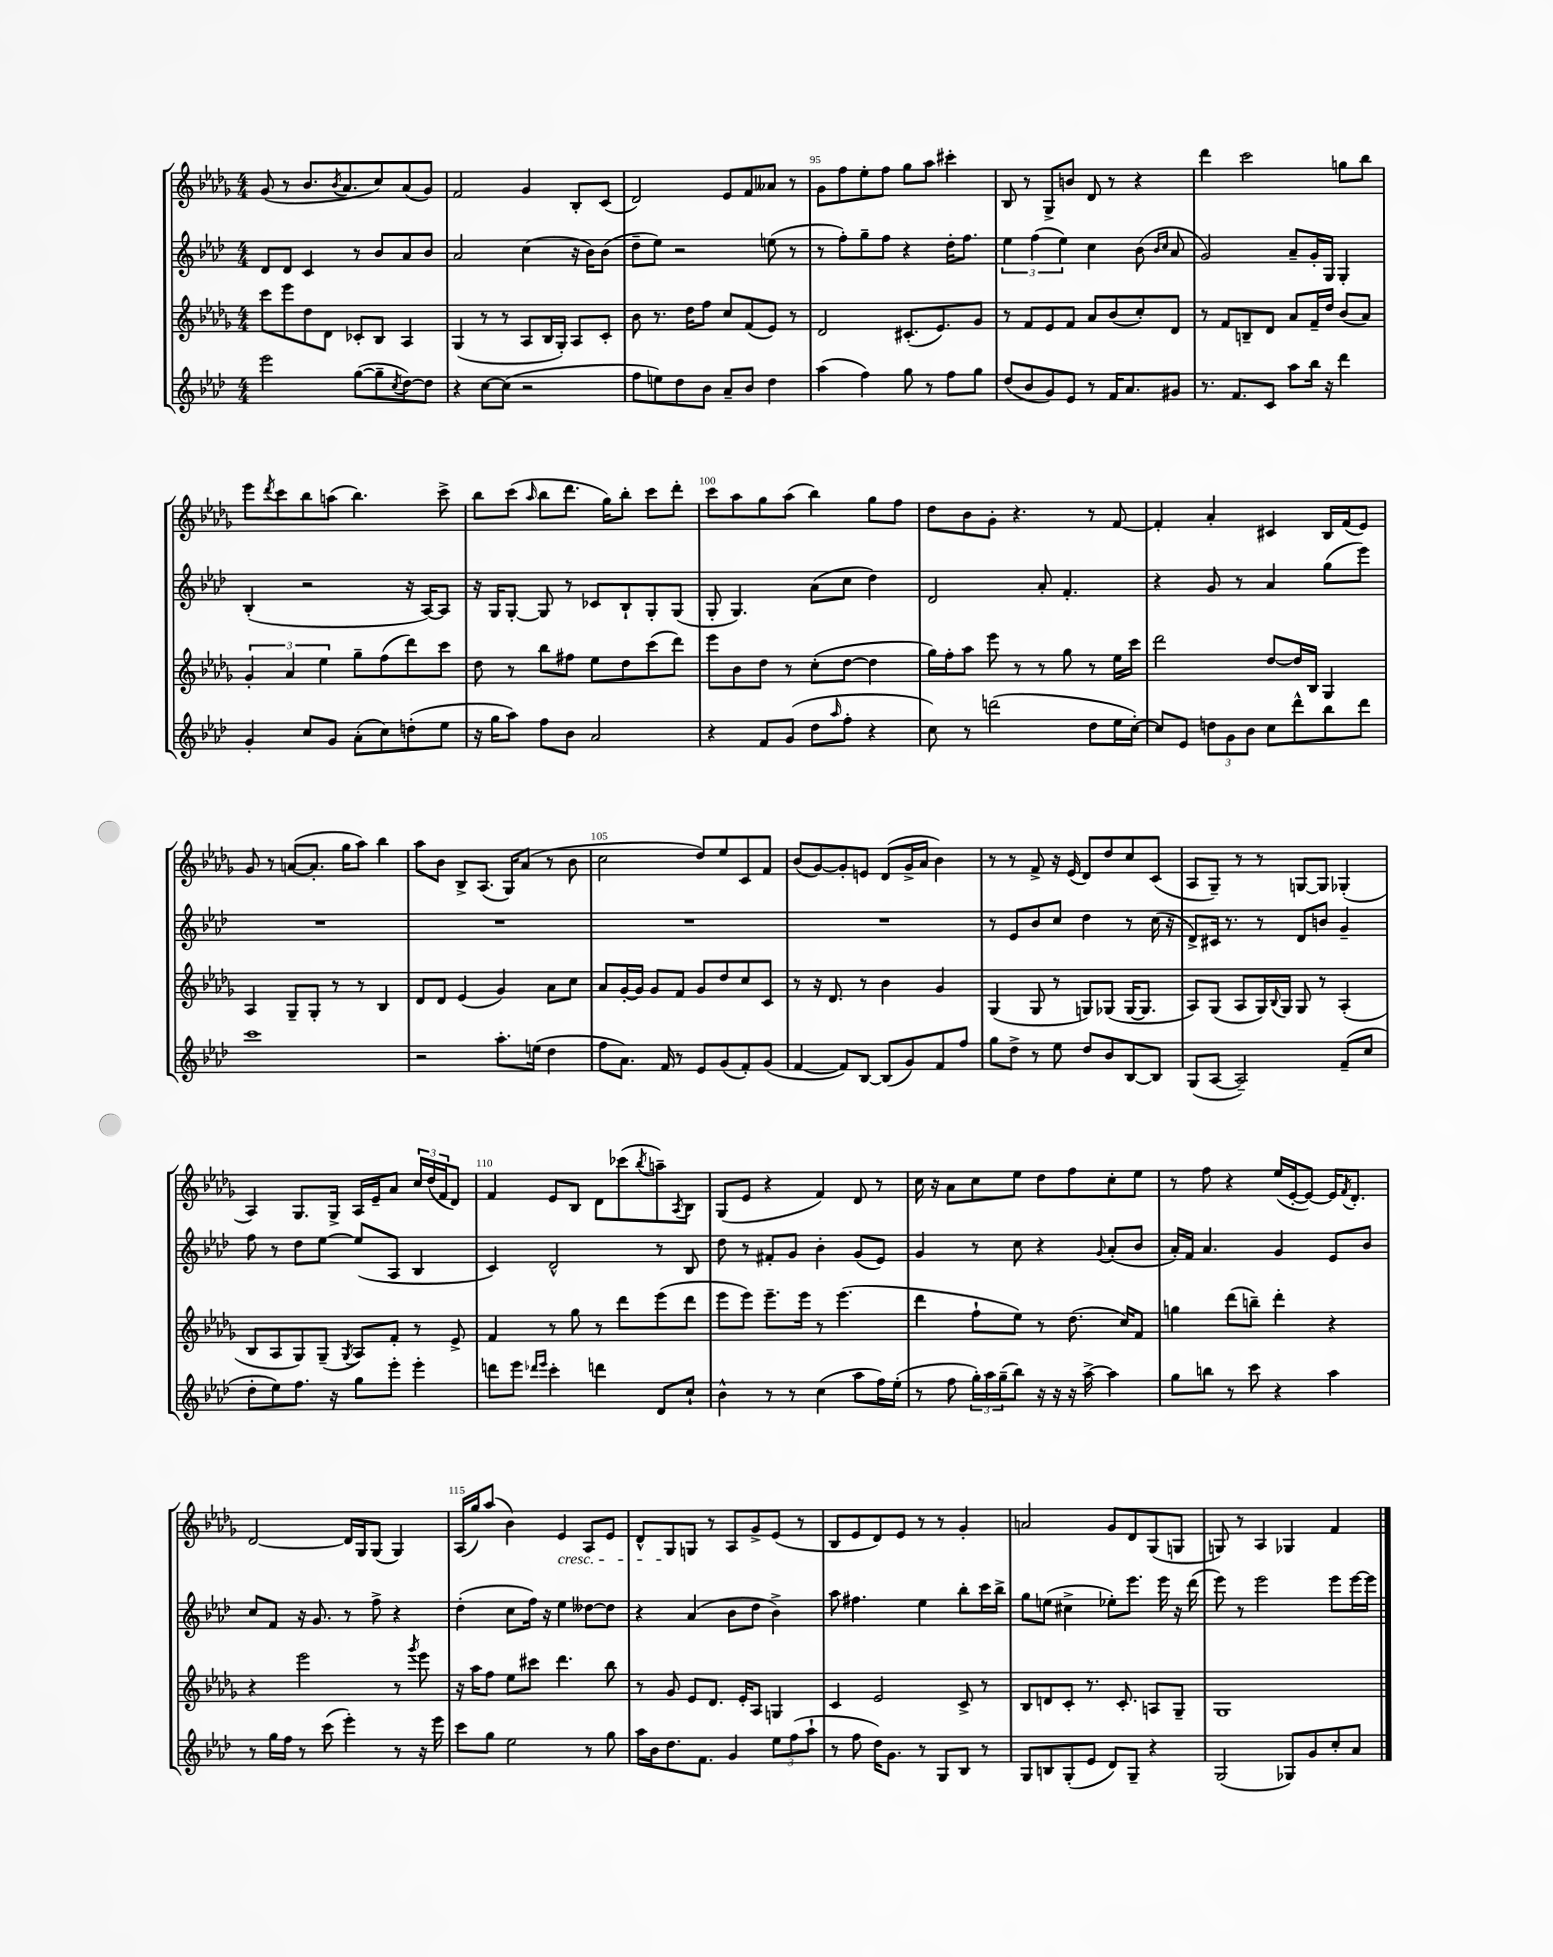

**kern	**kern	**kern	**kern
*part4	*part3	*part2	*part1
*staff4	*staff3	*staff2	*staff1
*clefG2	*clefG2	*clefG2	*clefG2
*k[b-e-a-d-]	*k[b-e-a-d-g-]	*k[b-e-a-d-]	*k[b-e-a-d-g-]
*M4/4	*M4/4	*M4/4	*M4/4
=92	=92	=92	=92
2eee-\	8ccc\L	8d-/L	(8g-/
.	8eee-\	8d-/J	8r
.	8dd-\	4c/	8.b-/L
.	8d-\J	.	.
.	.	.	8qb-/
.	.	.	8.a-/
([8gg\L	8c-X'/L	8r	.
8gg~\]	8B-/J	8b-/L	8cc/)
8qcc/	.	.	.
[8dd-\)	4A-/	8a-/	(8a-/
8dd-\J]	.	8b-/J	8g-/J)
=93	=93	=93	=93
4r	(4G-/	2a-/	2f/
[8cc\L	8r	.	.
(8cc\J]	8r	.	.
2r	8A-/L	(4cc\	4g-/
.	16B-/L	.	.
.	16G-'/JJ)	.	.
.	8A-/L	16r	8B-'/L
.	.	16b-\KL)	.
.	8c'/J	(8b-\J	(8c/J
=94	=94	=94	=94
8ff\L	8b-\	8dd-~\L	2d-/)
8een\)	8.r	8ee-\J)	.
8dd-\	.	2r	.
.	16dd-\KL	.	.
8b-\J	8ff\J	.	.
8a-~/L	8cc/L	.	8e-/L
8b-/J	(8f/	.	8f/
4dd-\	8e-/J)	(8een\	8a--X/J
.	8r	8r	8r
=95	=95	=95	=95
(4aa-\	2d-/	8r	8g-\L
.	.	8ff'\L)	8ff\
4ff\)	.	8gg~\	8ee-'\
.	.	8ff\J	8ff\J
8gg\	(8.c#X'/L	4r	8gg-\L
8r	.	.	8aa-\J
.	8.e-/)	.	.
8ff\L	.	16dd-'\KL	4ccc#X'\
.	.	8.ff\J	.
8gg\J	8g-/J	.	.
=96	=96	=96	=96
(8dd-/L	8r	6ee-\	8B-/
8b-/	8f/L	.	8r
.	.	(6ff\	.
8g/)	8e-/	.	8G-^/L
.	.	6ee-\)	.
8e-/J	8f/J	.	8bn/J
8r	8a-/L	4cc\	8d-/
16f/KL	(8b-/	.	8r
8.a-/	.	.	.
.	8cc'/)	(8b-\	4r
.	.	16qqb-/LL	.
.	.	16qqcc/JJ	.
8g#X/J	8d-/J	8a-/	.
=97	=97	=97	=97
8.r	8r	2g/)	4ddd-\
.	8f/L	.	.
8.f/L	.	.	.
.	8Bn~/	.	2ccc\
8c/J	8d-/J	.	.
8aa-\L	8a-/L	8a-~/L	.
16bb-\Jk	16f~/L	16g'/L	.
16r	16dd-/JJ	16G/JJ	.
4ddd-\	(8b-/L	4G'/	8ggn\L
.	8a-/J)	.	8bb-\J
!!LO:LB:g=z
=98	=98	=98	=98
4g'/	6g-'/	(4B-'/	8eee-\L
.	.	.	8qddd-/
.	.	.	8ccc\
.	6a-/	.	.
8cc/L	.	2r	8bb-\
.	6ee-\	.	.
8g/J	.	.	(8aan\J
(8a-'\L	8gg-~\L	.	4.bb-\)
8cc\)	(8ff\	.	.
(8ddn'\	8ddd-\)	16r	.
.	.	[16A-/KL)	.
8ee-\J	8ccc\J	8A-/J]	8ccc^\
=99	=99	=99	=99
16r	8dd-\	16r	8bb-\L
16gg\KL	.	16G/KL	.
8aa-\J)	8r	[8G'/J	(8ccc\J
.	.	.	16qqaa-/
8ff\L	8bb-\L	8G/]	8bb-\L
8b-\J	8ff#X\J	8r	8.ddd-\J
2a-/	8ee-\L	8c-X/L	.
.	.	.	16gg-\KL)
.	8dd-\	8B-`/	8bb-'\J
.	(8ccc\	8G'/	8ccc\L
.	8ddd-\J)	(8G/J	8ddd-'\J
=100	=100	=100	=100
4r	8eee-\L	8G'/	8ccc\L
.	8b-\	4.G/)	8aa-\
8f/L	8dd-\J	.	8gg-\
(8g/J	8r	.	(8aa-\J
8dd-\L	(8cc'\L	(8a-\L	4bb-\)
16qqaa-/	.	.	.
8ff'\J	[8dd-\J	8cc\J	.
4r	4dd-\]	4dd-\)	8gg-\L
.	.	.	8ff\J
=101	=101	=101	=101
8cc\)	16gg-\LL)	2d-/	8dd-\L
.	16ff'\J	.	.
8r	8aa-\J	.	8b-\
(2dddn\	8eee-\	.	8g-'\J
.	8r	.	4.r
.	8r	8a-'/	.
.	8gg-\	4.f'/	.
8dd-\L	8r	.	8r
16ee-\L	16ee-\LL	.	[8f/
[16cc'\JJ)	16ccc\JJ	.	.
=102	=102	=102	=102
8cc/L]	2ddd-\	4r	4f'/]
8e-/J	.	.	.
12ddn\L	.	8g/	4a-'/
12g\	.	.	.
.	.	8r	.
12b-\J	.	.	.
8cc\L	[8dd-/L	4a-/	4c#X/
8ddd-^^\	16dd-/L]	.	.
.	16B-/JJ	.	.
8bb-\	4G-/	(8gg\L	16B-/LL
.	.	.	(16f/J
8ddd-\J	.	8eee-\J)	8e-/J)
!!LO:LB:g=z
=103	=103	=103	=103
1ccc	4A-/	1r	8g-/
.	.	.	8r
.	8G-~/L	.	([8an/L
.	8G-'/J	.	8.a'/J]
.	8r	.	.
.	.	.	16gg-\KL
.	8r	.	8aa-\J)
.	4B-/	.	4bb-\
=104	=104	=104	=104
2r	8d-/L	1r	8aa-\L
.	8d-/J	.	8b-\J
.	(4e-/	.	8B-^/L
.	.	.	(8.A-/J
8.aa-'\L	4g-/)	.	.
.	.	.	16G-/KL)
.	.	.	(8a-/J
(16een\Jk	.	.	.
4dd-\	8a-\L	.	8r
.	8cc\J	.	8b-\
=105	=105	=105	=105
8ff\L	8a-/L	1r	2cc\
8.a-\J)	[16g-'/L	.	.
.	16g-/JJ]	.	.
.	8g-/L	.	.
16f/	.	.	.
8r	8f/J	.	.
8e-/L	8g-/L	.	8dd-/L)
(8g/	8dd-/	.	8ee-/
8f'/)	8cc/	.	8c/
(8g/J	8c/J	.	8f/J
=106	=106	=106	=106
[4f/	8r	1r	(8b-/L
.	16r	.	[8g-/)
.	8.d-/	.	.
8f/L])	.	.	8g-'/]
[8B-/J	8r	.	8en/J
(8B-/L]	4b-\	.	(8d-/L
8g/)	.	.	16g-^/L
.	.	.	16a-/JJ
8f/	4g-/	.	4b-\)
8ff/J	.	.	.
=107	=107	=107	=107
8gg\L	(4G-/	8r	8r
8dd-^\J	.	8e-/L	8r
8r	8G-/	8b-/	8f^/
8ee-\	8r	8cc/J	16r
.	.	.	(16e-/
8dd-/L	8Gn/L)	4dd-\	8d-/L)
8b-/	(8G-X/J	.	8dd-/
[8B-/	[16G-/KL	8r	8cc/
.	8.G-/J]	.	.
8B-/J]	.	(16cc\	(8c/J
.	.	16r	.
=108	=108	=108	=108
(8G/L	8A-/L)	8d-^/L)	8A-/L
[8A-/J	(8G-/J	16c#X/Jk	8G-~/J)
.	.	8.r	.
2A-~/])	8A-/L	.	8r
.	16G-/L)	8r	8r
.	8qqB-/	.	.
.	16G-/JJ	.	.
.	8G-/	8d-/L	[8Gn/L
.	8r	8bn/J	8G/J]
(8f~/L	(4A-'/	4g~/	(4G-X'/
8cc/J	.	.	.
!!LO:LB:g=z
=109	=109	=109	=109
8dd-'\L	8B-/L	8ff\	4A-/)
8ee-\)	8A-/	8r	.
8.ff\J	8G-/)	8dd-\L	8.G-/L
.	(8G-~/J	[8ee-\J	.
16r	.	.	16G-^/Jk
.	8qG-/	.	.
8gg\L	8A-/L)	(8ee-/L]	16A-/LL
.	.	.	16e-~/J
8eee-'\J	8f'/J	8A-/J	8a-/J
4eee-'\	8r	4B-/	24cc/LL
.	.	.	(24dd-/
.	.	.	24f/J
.	8e-^/	.	8d-/J)
=110	=110	=110	=110
8dddn\L	4f/	4c/)	4f/
8eee-\J	.	.	.
16qqddd-X/LL	.	.	.
16qqeee-/JJ	.	.	.
4ccc'\	8r	2d-^^/	8e-/L
.	8gg-\	.	8B-/J
4dddn\	8r	.	8d-\L
.	8ddd-\L	.	(8ccc-X\
.	.	.	8qbb-/
8d-/L	(8eee-\	8r	8aan~\)
.	.	.	8qA-/
8cc`/J	8ddd-\J	8B-/	8B-\J
=111	=111	=111	=111
4b-^^\	8eee-\L	8dd-\	(8G-/L
.	8eee-\J)	8r	8e-/J
8r	8.eee-~\L	8f#X'/L	4r
8r	.	8g/J	.
.	16eee-\Jk	.	.
(4cc\	8r	4b-'\	4f/)
.	(4.eee-\	.	.
8aa-\L	.	(8g/L	8d-/
16ff\L)	.	8e-/J)	8r
(16ee-'\JJ	.	.	.
=112	=112	=112	=112
8r	4ddd-\	4g/	16cc\
.	.	.	16r
8ff\	.	.	8a-\L
24gg'\LL)	8ff`\L	8r	8cc\
24aa-\	.	.	.
(24gg~\J	.	.	.
8bb-\J)	8ee-\J)	8cc\	8ee-\J
16r	8r	4r	8dd-\L
16r	.	.	.
16r	(8.dd-\	.	8ff\
[16aa-^\	.	.	.
.	.	8qqg/	.
4aa-\]	.	(8a-'/L	8cc'\
.	16cc/KL)	.	.
.	8f/J	8b-/J	8ee-\J
=113	=113	=113	=113
8gg\L	4ggn\	16a-'/LL)	8r
.	.	16f/JJ	.
8bbn\J	.	4.a-/	8ff\
8r	(8ddd-\L	.	4r
8ccc\	8bbn~\J)	.	.
4r	4ddd-'\	4g/	(16ee-/LL
.	.	.	[16e-'/J
.	.	.	8e-/J_)
4aa-\	4r	8e-/L	16e-/KL]
.	.	.	8qf/
.	.	.	8.d-'/J
.	.	8b-/J	.
!!LO:LB:g=z
=114	=114	=114	=114
8r	4r	8cc/L	[2d-/
16gg\LL	.	8f/J	.
16ff\JJ	.	.	.
8r	2eee-\	16r	.
.	.	8.g/	.
(8ccc\	.	.	.
4eee-'\)	.	8r	16d-/LL]
.	.	.	16G-/J
.	.	8ff^\	(8G-/J
8r	8r	4r	4G-/)
.	8qggg-/	.	.
16r	8eee-\	.	.
16eee-\	.	.	.
=115	=115	=115	=115
8ccc\L	16r	(4dd-'\	(16A-/LL
.	16aa-\KL	.	16gg-/J)
8gg\J	8ff\J	.	(8aa-/J
2ee-\	8ee-\L	8cc\L	4b-\)
.	8ccc#X\J	16ff\Jk)	.
.	.	16r	.
!	!	!	!LO:TX:b:i:t=cresc.
.	4.ddd-\	4ee-\	4e-/
8r	.	[8dd--X\L	8A-/L
8gg\	8bb-\	8dd--\J]	8e-/J
=116	=116	=116	=116
16aa-\LL	8r	4r	8d-^^/L
16b-\J	.	.	.
8.dd-\	8g-/	.	8G-/
.	8e-/L	(4a-/	8Gn/J
8.f\J	.	.	.
.	8.d-/J	.	8r
4g/	.	8b-\L	8A-/L
.	16e-'/KL	.	.
.	8A-/J	8dd-\J	8g-^/
12ee-\L	4Gn/	4b-^\)	(8e-/J
(12ff\	.	.	.
.	.	.	8r
12aa-`\J	.	.	.
=117	=117	=117	=117
8r	4c/	8aa-\	8B-/L
8ff\	.	4.ff#X\	8e-/
16dd-\KL)	2e-/	.	8d-/)
8.g\J	.	.	.
.	.	.	8e-/J
8r	.	4ee-\	8r
8G/L	.	.	8r
8B-/J	8c^/	8bb-'\L	4g-'/
8r	8r	16ccc\L	.
.	.	16bb-^\JJ	.
=118	=118	=118	=118
8G/L	8B-/L	8gg\L	2an/
8Bn/	8dn/	(8een\J	.
(8G'/	8c'/J	4cc#X^\	.
8e-/J	8.r	.	.
8d-/L)	.	8ee-X'\L)	8g-/L
.	8.c'/	.	.
8G~/J	.	8.eee-\J	8d-/
4r	8An/L	.	(8G-/
.	.	16eee-\	.
.	8G-~/J	16r	8Gn/J
.	.	(16ddd-\	.
=119	=119	=119	=119
(2G/	1G-	8eee-\)	8Gn/)
.	.	8r	8r
.	.	2eee-\	4A-/
8G-X/L)	.	.	4G-X/
8g/	.	.	.
8cc'/	.	8eee-\L	4f/
8a-/J	.	[16eee-\L	.
.	.	16eee-\JJ]	.
==	==	==	==
*-	*-	*-	*-
